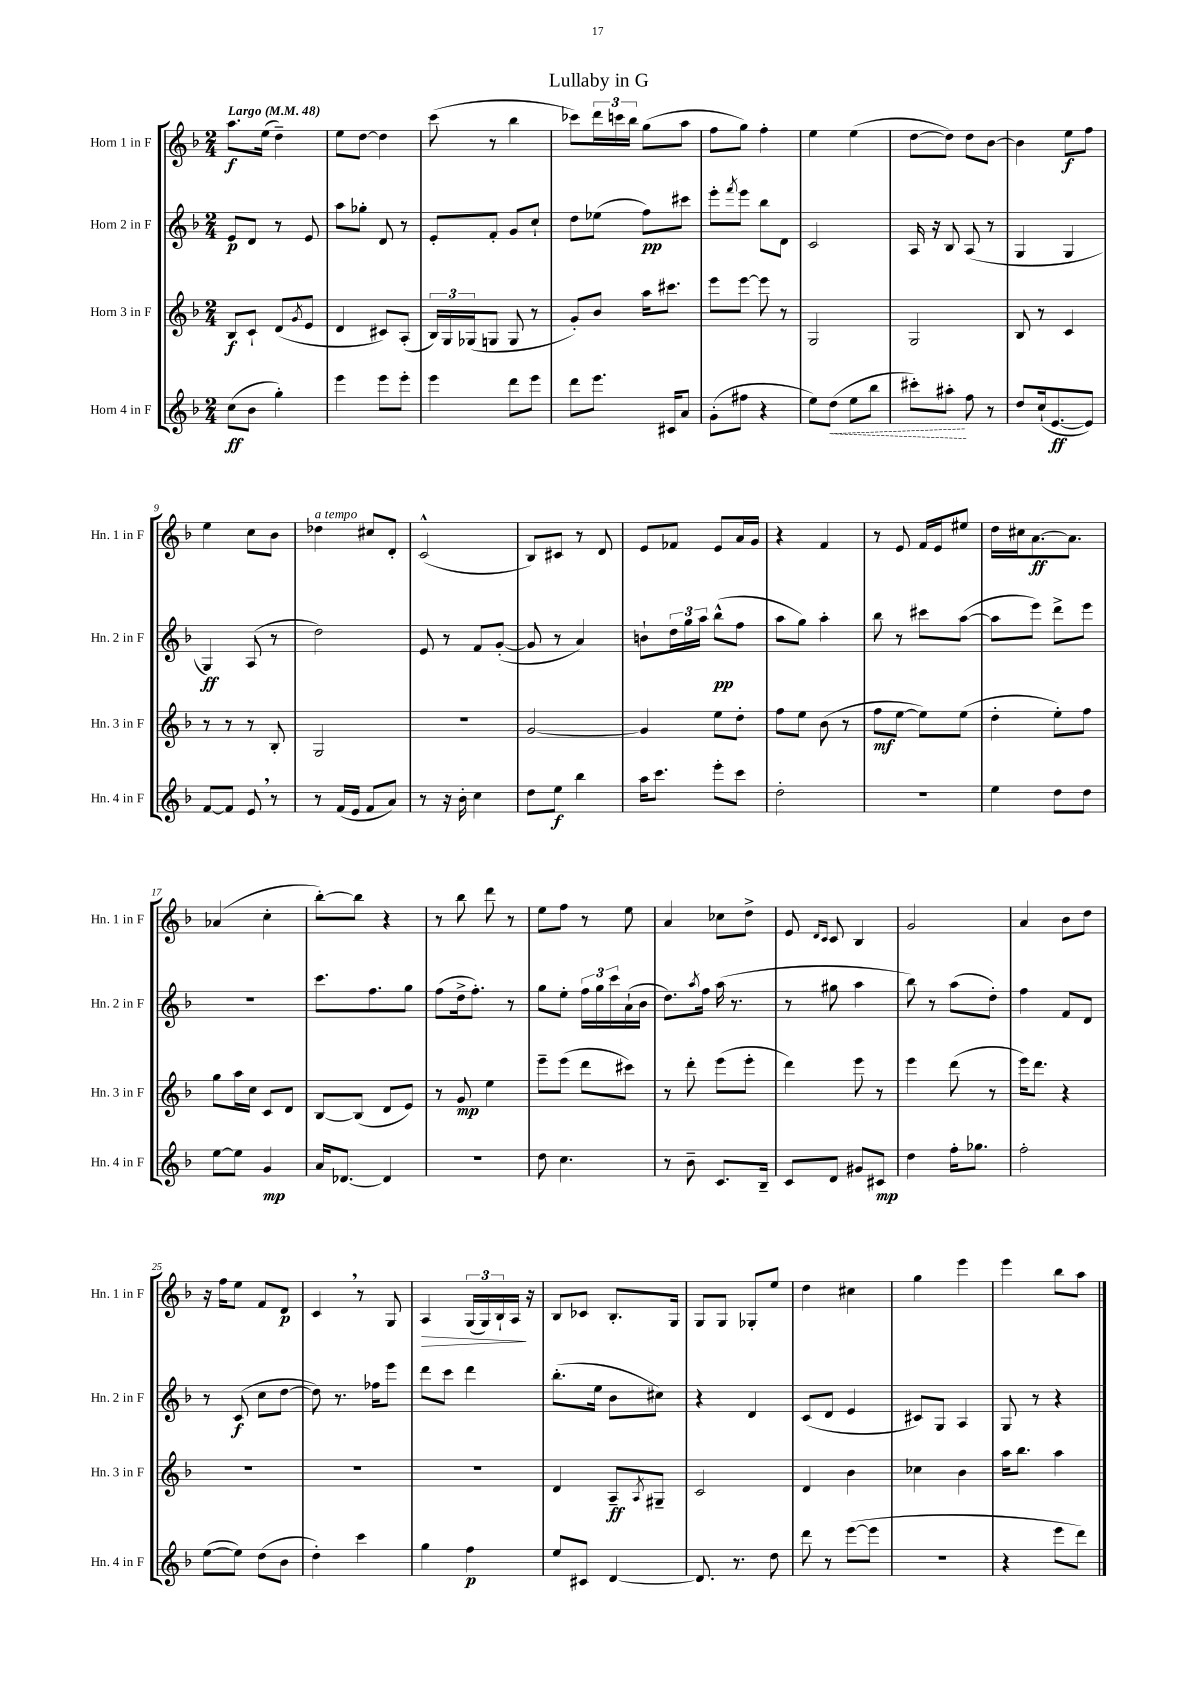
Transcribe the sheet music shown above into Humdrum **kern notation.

**kern	**kern	**kern	**kern
*staff4	*staff3	*staff2	*staff1
*clefG2	*clefG2	*clefG2	*clefG2
*k[b-]	*k[b-]	*k[b-]	*k[b-]
*M2/4	*M2/4	*M2/4	*M2/4
*MM48	*MM48	*MM48	*MM48
(8cc	8B-	8e	8.aa
8b-	8c`	8d	.
.	.	.	(16ee
4gg')	(8d	8r	4dd~)
.	8qg	.	.
.	8e	8e	.
=	=	=	=
4eee	4d	8aa	8ee
.	.	8gg-'	[8dd
8eee	8c#)	8d	4dd]
8eee'	(8A'	8r	.
=	=	=	=
4eee	24B-)	8e'	(8ccc
.	24G	.	.
.	(24G-	.	.
.	8G	8f'	8r
8ddd	8G	8g	4bb-
8eee	8r	8cc`	.
=	=	=	=
8ddd	8g')	8dd	8ccc-)
8.eee	8b-	(8ee-	24ddd
.	.	.	24ccc
.	.	.	24bb-
.	16aa	8ff)	(8gg
16c#	8.ccc#	.	.
8a	.	8ccc#	8aa
=	=	=	=
(8g'	8eee	8eee'	8ff
.	.	8qfff	.
8ff#	[8eee	8eee	8gg)
4r	8eee]	8bb-	4ff'
.	8r	8d	.
=	=	=	=
8ee)	2G	2c	4ee
(8dd	.	.	.
8ee	.	.	(4ee
8bb-	.	.	.
=	=	=	=
8ccc#')	2G	16A	[8dd
.	.	16r	.
8aa#'	.	8B-	8dd])
8ff	.	(8A	8dd
8r	.	8r	[8b-
=	=	=	=
8dd	8B-	4G	4b-]
(16cc`	8r	.	.
[8.e	.	.	.
.	4c	4G	8ee
8e])	.	.	8ff
=	=	=	=
[8f	8r	4G)	4ee
8f]	8r	.	.
8e	8r	(8A	8cc
8r	8B-'	8r	8b-
=	=	=	=
8r	2G	2dd)	4dd-
(16f	.	.	.
16e	.	.	.
8f	.	.	8cc#
8a)	.	.	8d'
=	=	=	=
8r	2r	8e	(2c^^
16r	.	8r	.
16b-'	.	.	.
4cc	.	8f	.
.	.	([8g'	.
=	=	=	=
8dd	[2g	8g]	8B-)
8ee	.	8r	8c#
4bb-	.	4a)	8r
.	.	.	8d
=	=	=	=
16aa	4g]	8b`	8e
8.ccc	.	.	.
.	.	24dd	8f-
.	.	24gg	.
.	.	24aa	.
8eee'	8ee	(8bb-^^	8e
8ccc	8dd'	8ff	16a
.	.	.	16g
=	=	=	=
2dd'	8ff	8aa	4r
.	8ee	8gg)	.
.	(8b-	4aa'	4f
.	8r	.	.
=	=	=	=
2r	8ff	8bb-	8r
.	[8ee	8r	8e
.	8ee])	8ccc#	16f
.	.	.	16e
.	(8ee	([8aa	8ee#
=	=	=	=
4ee	4dd'	8aa]	16dd
.	.	.	16cc#
.	.	8eee)	[8.a
8dd	8ee')	8ddd^	.
.	.	.	8.a]
8dd	8ff	8eee	.
=	=	=	=
[8ee	8gg	2r	(4a-
8ee]	16aa	.	.
.	16cc	.	.
4g	8c	.	4cc'
.	8d	.	.
=	=	=	=
16a	[8B-	8.ccc	[8bb-')
[8.d-	.	.	.
.	(8B-]	.	8bb-]
.	.	8.ff	.
4d-]	8d	.	4r
.	8e)	8gg	.
=	=	=	=
2r	8r	(8ff	8r
.	8g	16dd^	8bb-
.	.	8.ff')	.
.	4ee	.	8ddd
.	.	8r	8r
=	=	=	=
8dd	8eee~	8gg	8ee
4.cc	(8eee	8ee'	8ff
.	8ddd	24ff	8r
.	.	24gg	.
.	.	24ccc	.
.	8ccc#)	(16a`	8ee
.	.	16b-	.
=	=	=	=
8r	8r	8.dd)	4a
8b-~	8ddd'	.	.
.	.	8qaa	.
.	.	16ff	.
8.c	(8eee	(16aa	8cc-
.	.	8.r	.
.	8eee'	.	8dd^
16B-~	.	.	.
=	=	=	=
8c	4ddd)	8r	8e
.	.	.	16qqd
.	.	.	16qqc
8d	.	8gg#	8c
8g#	8eee	4aa	4B-
8c#	8r	.	.
=	=	=	=
4dd	4eee	8bb-)	2g
.	.	8r	.
16ff'	(8ddd	(8aa	.
8.gg-	.	.	.
.	8r	8dd')	.
=	=	=	=
2ff'	16eee)	4ff	4a
.	8.ddd	.	.
.	4r	8f	8b-
.	.	8d	8dd
=	=	=	=
([8ee	2r	8r	16r
.	.	.	16ff
8ee])	.	(8c	8ee
(8dd	.	8cc	8f
8b-	.	[8dd	8d
=	=	=	=
4dd')	2r	8dd])	4c
.	.	8.r	.
4ccc	.	.	8r
.	.	16ff-	.
.	.	8eee	8G
=	=	=	=
4gg	2r	8ddd	4A
.	.	8ccc	.
4ff	.	4ddd	(24G
.	.	.	24G)
.	.	.	24B-`
.	.	.	16A
.	.	.	16r
=	=	=	=
8ee	4d	(8.bb-'	8B-
8c#	.	.	8c-
.	.	16ee	.
[4d	8A~	8b-	8.B-'
.	8qA	.	.
.	8G#~	8cc#)	.
.	.	.	16G
=	=	=	=
8.d]	2c	4r	8G
.	.	.	8G
8.r	.	.	.
.	.	4d	8G-'
8dd	.	.	8ee
=	=	=	=
8ddd	4d	(8c	4dd
8r	.	8d	.
([8eee	4b-	4e	4cc#
8eee]	.	.	.
=	=	=	=
2r	4cc-	8c#)	4gg
.	.	8G	.
.	4b-	4A	4eee
=	=	=	=
4r	16aa	8G	4eee
.	8.bb-	.	.
.	.	8r	.
8eee	4aa	4r	8bb-
8ddd)	.	.	8aa
==	==	==	==
*-	*-	*-	*-
